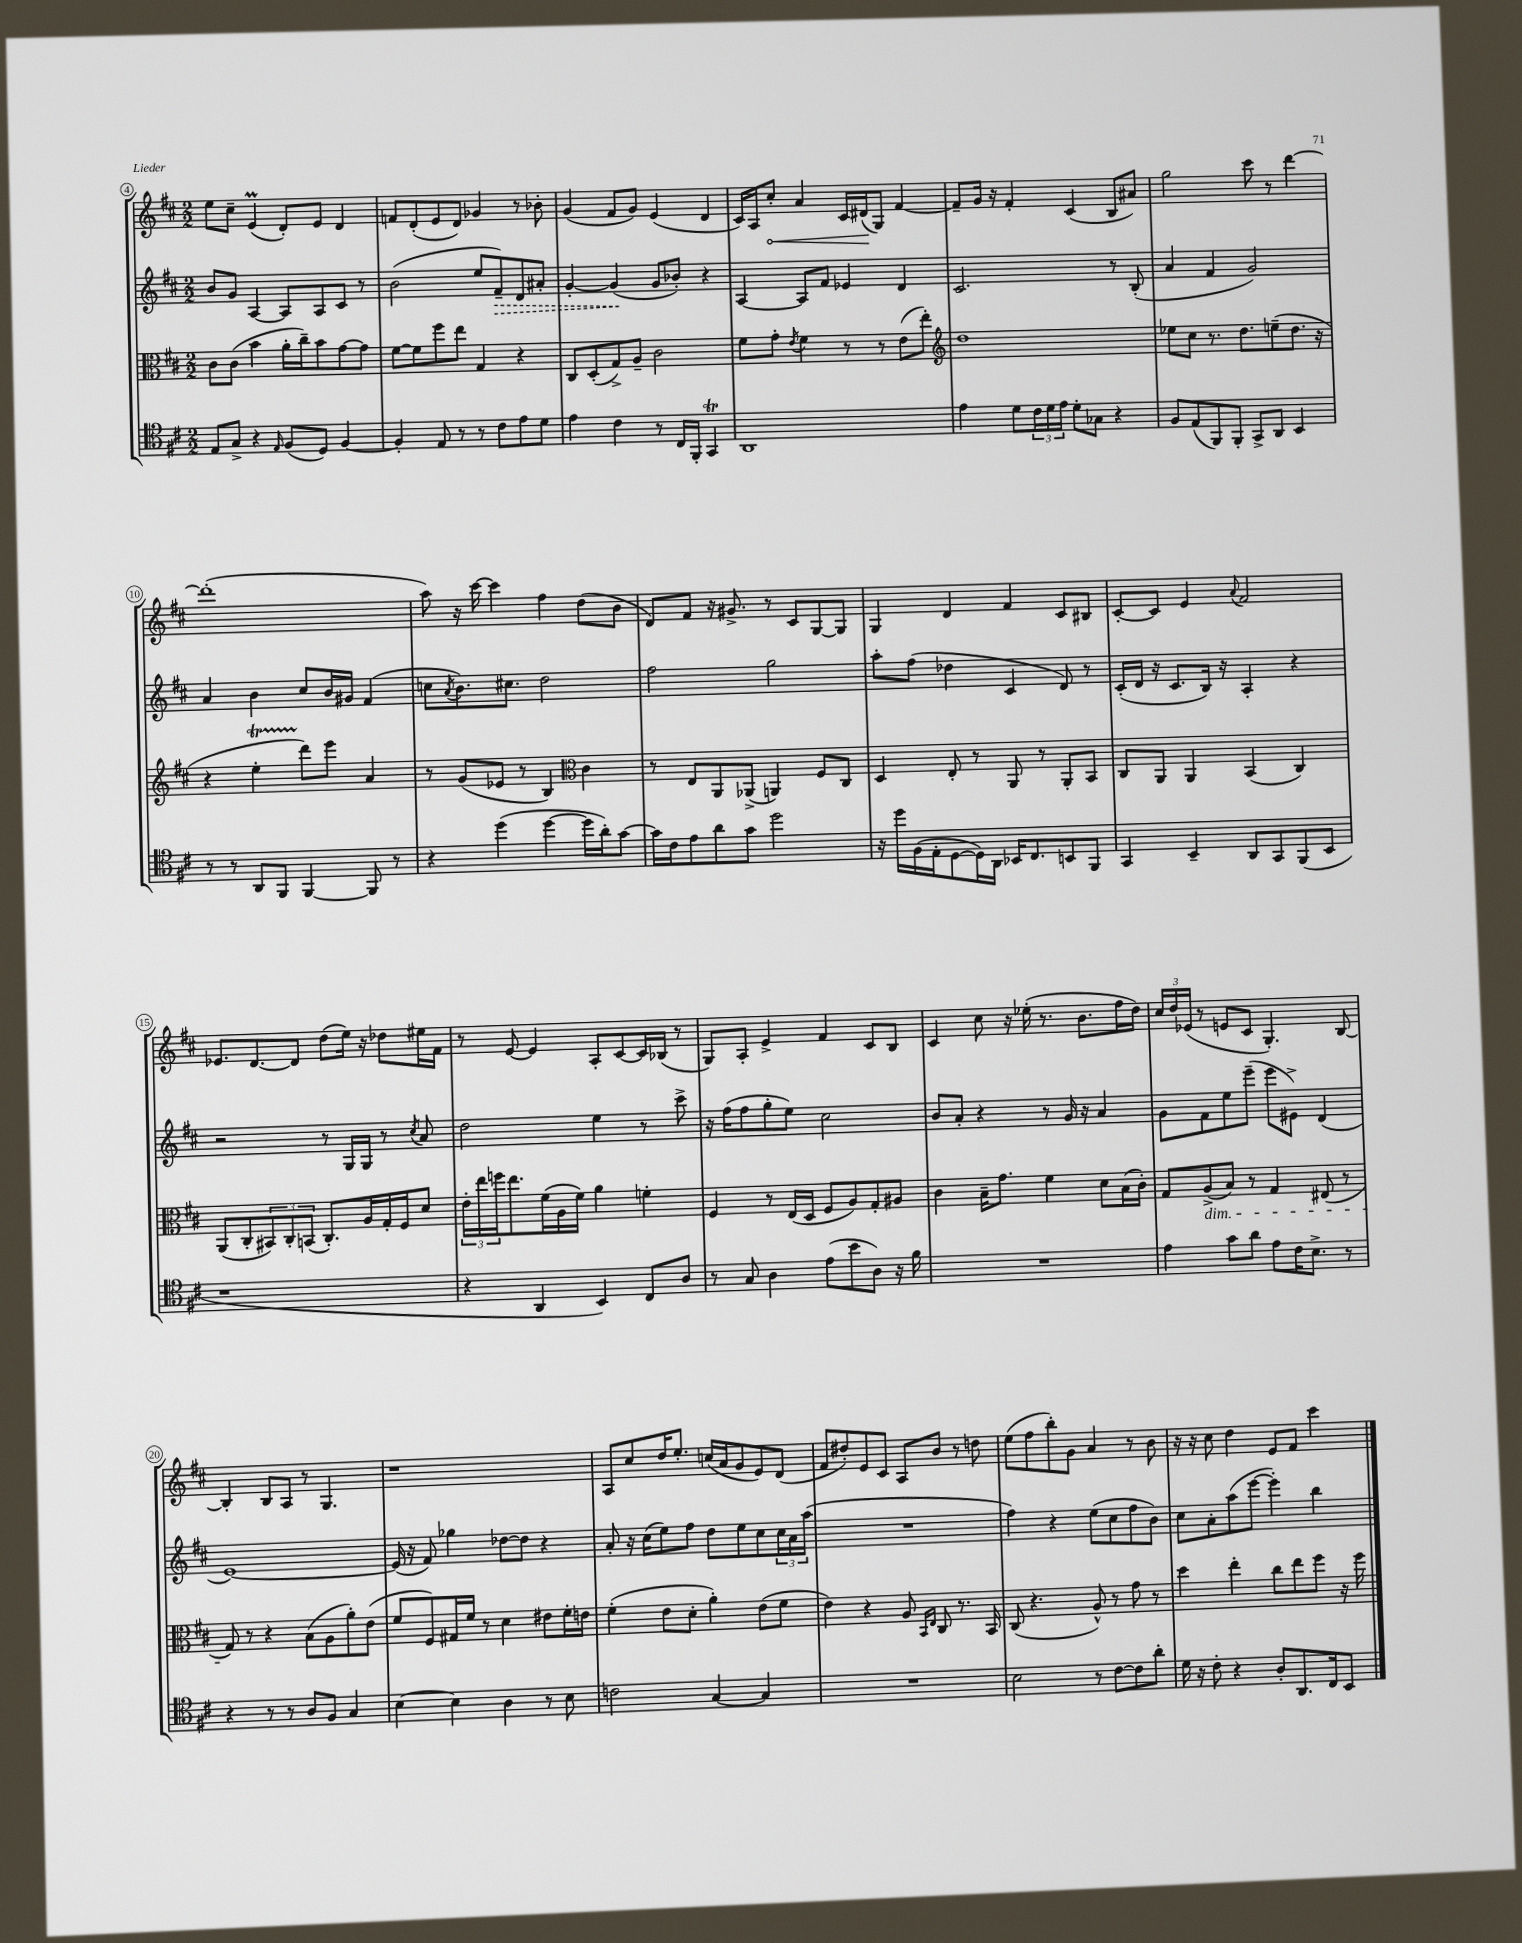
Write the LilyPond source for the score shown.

<<
\new StaffGroup <<
\new Staff = "s0" {
    \clef treble \key d \major \numericTimeSignature \time 2/2
    e''8 cis''8-- e'4\prall( d'8-.) e'8 d'4 |
    f'8 d'8-.( e'8 d'8) ges'4 r8 bes'8-. |
    g'4( fis'8 g'8) e'4( d'4 |
    cis'16) a16 \once \override Hairpin.circled-tip = ##t cis''8-.\< a'4 cis'16 dis'16\!( g8) fis'4~ |
    fis'8-- g'16 r16 fis'4-. cis'4( b8 ais'8) |
    g''2 cis'''8 r8 d'''4~ |
    d'''1-.( |
    a''8) r16 cis'''16~ cis'''4 fis''4 d''8( b'8 |
    d'8) fis'8 r16 gis'8.-> r8 cis'8 g8~ g8 |
    g4 d'4 fis'4 cis'8 bis8 |
    cis'8~-. cis'8 e'4 \appoggiatura { a'8 } fis'2 |
    ees'8. d'8.~ d'8 d''8( e''16) r16 des''8 eis''16 fis'16 |
    r8 e'8~ e'4 a8-. cis'8~ cis'16 bes16( r8 |
    g8) a8-. e'4-> fis'4 cis'8 b8 |
    cis'4 cis''8 r16 ees''16-.( r8. b'8. fis''16 d''16) |
    \tuplet 3/2 { cis''16 d''16 ees'16( } r8 e'8 cis'8 g4.-.) b8~ |
    b4-. b8 a8 r8 g4. |
    r1 |
    a8 cis''8 d''16 e''8.-. c''16( a'16 g'8 e'8) d'8( |
    fis'8 dis''8-.) e'8 cis'8 a8 b'8 r8 d''8 |
    e''8( fis''8 b''8-.) g'8 a'4 r8 b'8 |
    r16 r16 cis''8 d''4 e'8 fis'8 cis'''4 \bar "|." |
}
\new Staff = "s1" {
    \clef treble \key d \major \numericTimeSignature \time 2/2
    b'8 g'8 a4~ a8 a8 cis'8 r8 |
    b'2( e''8 \once \override Hairpin.style = #'dashed-line fis'8--\>) d'8 ais'8-. |
    g'4~-. g'4\!( g'8 bes'8-.) r4 |
    a4~ a8 fis'8 ees'4 d'4 |
    cis'2. r8 b8-.( |
    a'4 fis'4 g'2) |
    a'4 b'4 cis''8 b'16 gis'16 fis'4( |
    c''8 \acciaccatura { a'8 } b'8.) cis''8. d''2 |
    fis''2 g''2 |
    a''8-. fis''8( des''4 cis'4 d'8) r8 |
    cis'16-.( d'16 r16 cis'8. b16) r16 a4-. r4 |
    r2 r8 g16 g16 r8 \acciaccatura { cis''8 } a'8 |
    d''2 e''4 r8 cis'''8-> |
    r16 fis''16( fis''8 g''8-. e''8) cis''2 |
    b'8 a'8-. r4 r8 g'16 r16 a'4 |
    g'8 fis'8 e''8 e'''8--( e'''8 eis'8->) d'4( |
    e'1~) |
    e'16( r16 fis'8) ges''4 des''8~ des''8 r4 |
    a'8-. r16 cis''16( e''8) fis''8 d''8 e''8 cis''8 \tuplet 3/2 { cis''16 a'16 a''16( } |
    R1 |
    fis''4) r4 e''8( cis''8 fis''8 b'8) |
    cis''8 a'8-. a''8( e'''8~ e'''4-.) b''4 \bar "|." |
}
\new Staff = "s2" {
    \clef alto \key d \major \numericTimeSignature \time 2/2
    cis'8 cis'8( b'4 a'16-. cis''16--) b'8 g'8~ g'8 |
    fis'8~ fis'8 fis''8 e''8 g4 r4 |
    cis8 d8-.( g8->) a8-- cis'2 |
    fis'8 g'8-. \acciaccatura { e'8 } fis'4 r8 r8 e'8( e''8-.) |
    \clef treble d''1 |
    ees''8 cis''8 r8. d''8. e''8--( d''8. r16 |
    r4 e''4-.\startTrillSpan d'''8\stopTrillSpan) e'''8 a'4 |
    r8 g'8( ees'8 r8 b4) \clef alto cis'4 |
    r8 e8 a,8 aes,8->( a,4) fis8 cis8 |
    d4 e8-. r8 a,8 r8 a,8-. b,8 |
    cis8 a,8 a,4 b,4( cis4) |
    a,8( cis8-. \tuplet 3/2 { bis,8) cis8-. b,8( } cis8.-.) a16 g16-. fis16 d'8 |
    \tuplet 3/2 { e'16-. e''16 f''16 } e''8. fis'16( a16 fis'16) a'4 f'4-. |
    fis4 r8 e16( d16 fis8 a8) g8-. ais8 |
    cis'4 b16-- g'8. fis'4 d'8 b16( cis'16-.) |
    g8 a8->\dim( b8) r8 g4 eis8( r8 |
    g8\!) r8 r4 b8( a8 a'8-.) e'8( |
    fis'8 fis8) gis16 fis'16 r8 d'4 eis'8 fis'16-. e'16 |
    fis'4-.( e'8 d'8-. a'4-.) e'8( fis'8 |
    e'4) r4 a8 \grace { b,16 e16 } cis8 r8. b,16 |
    cis8( r4. a8-^) r8 g'8 r8 |
    d''4 e''4-. cis''8 e''8 fis''8 r16 fis''16 \bar "|." |
}
\new Staff = "s3" {
    \clef tenor \key d \major \numericTimeSignature \time 2/2
    e8 g8-> r4 \grace { e16 } fis8( d8) fis4~ |
    fis4-. e8 r8 r8 cis'8 e'8 d'8 |
    e'4 cis'4 r8 cis16 fis,16-. g,4\trill |
    a,1 |
    e'4 d'8 \tuplet 3/2 { cis'16 d'16 e'16 } d'8-. ges8 r4 |
    fis8 e8( fis,8) fis,8-. g,8-> a,8 b,4 |
    r8 r8 a,8 fis,8 fis,4~ fis,8 r8 |
    r4 d''4( d''4~ d''16 a'16-.) g'8~ |
    g'16 cis'16 e'8 a'8 g'8 d''2 |
    r16 d''16 fis16( e16-. d8~ d16) a,16 bes,16 cis8. b,8 fis,8 |
    g,4 b,4-- a,8 g,8 fis,8( b,8 |
    r1 |
    r4 a,4 b,4) cis8 a8 |
    r8 g8 a4 e'8( b'8 a8) r16 fis'16 |
    R1 |
    e'4 g'8 a'8 e'8 cis'16 b8.-> r8 |
    r4 r8 r8 a8 fis8 g4 |
    b4~ b4 a4 r8 b8 |
    c'2 g4~ g4 |
    R1 |
    b2 r8 cis'8~ cis'8 a'8-. |
    d'16 r16 cis'8-. r4 a8-. a,8. cis16 b,8 \bar "|." |
}
>>
>>
\layout { \context { \Score currentBarNumber = #4 \override BarNumber.stencil = #(make-stencil-circler 0.1 0.3 ly:text-interface::print) } }
